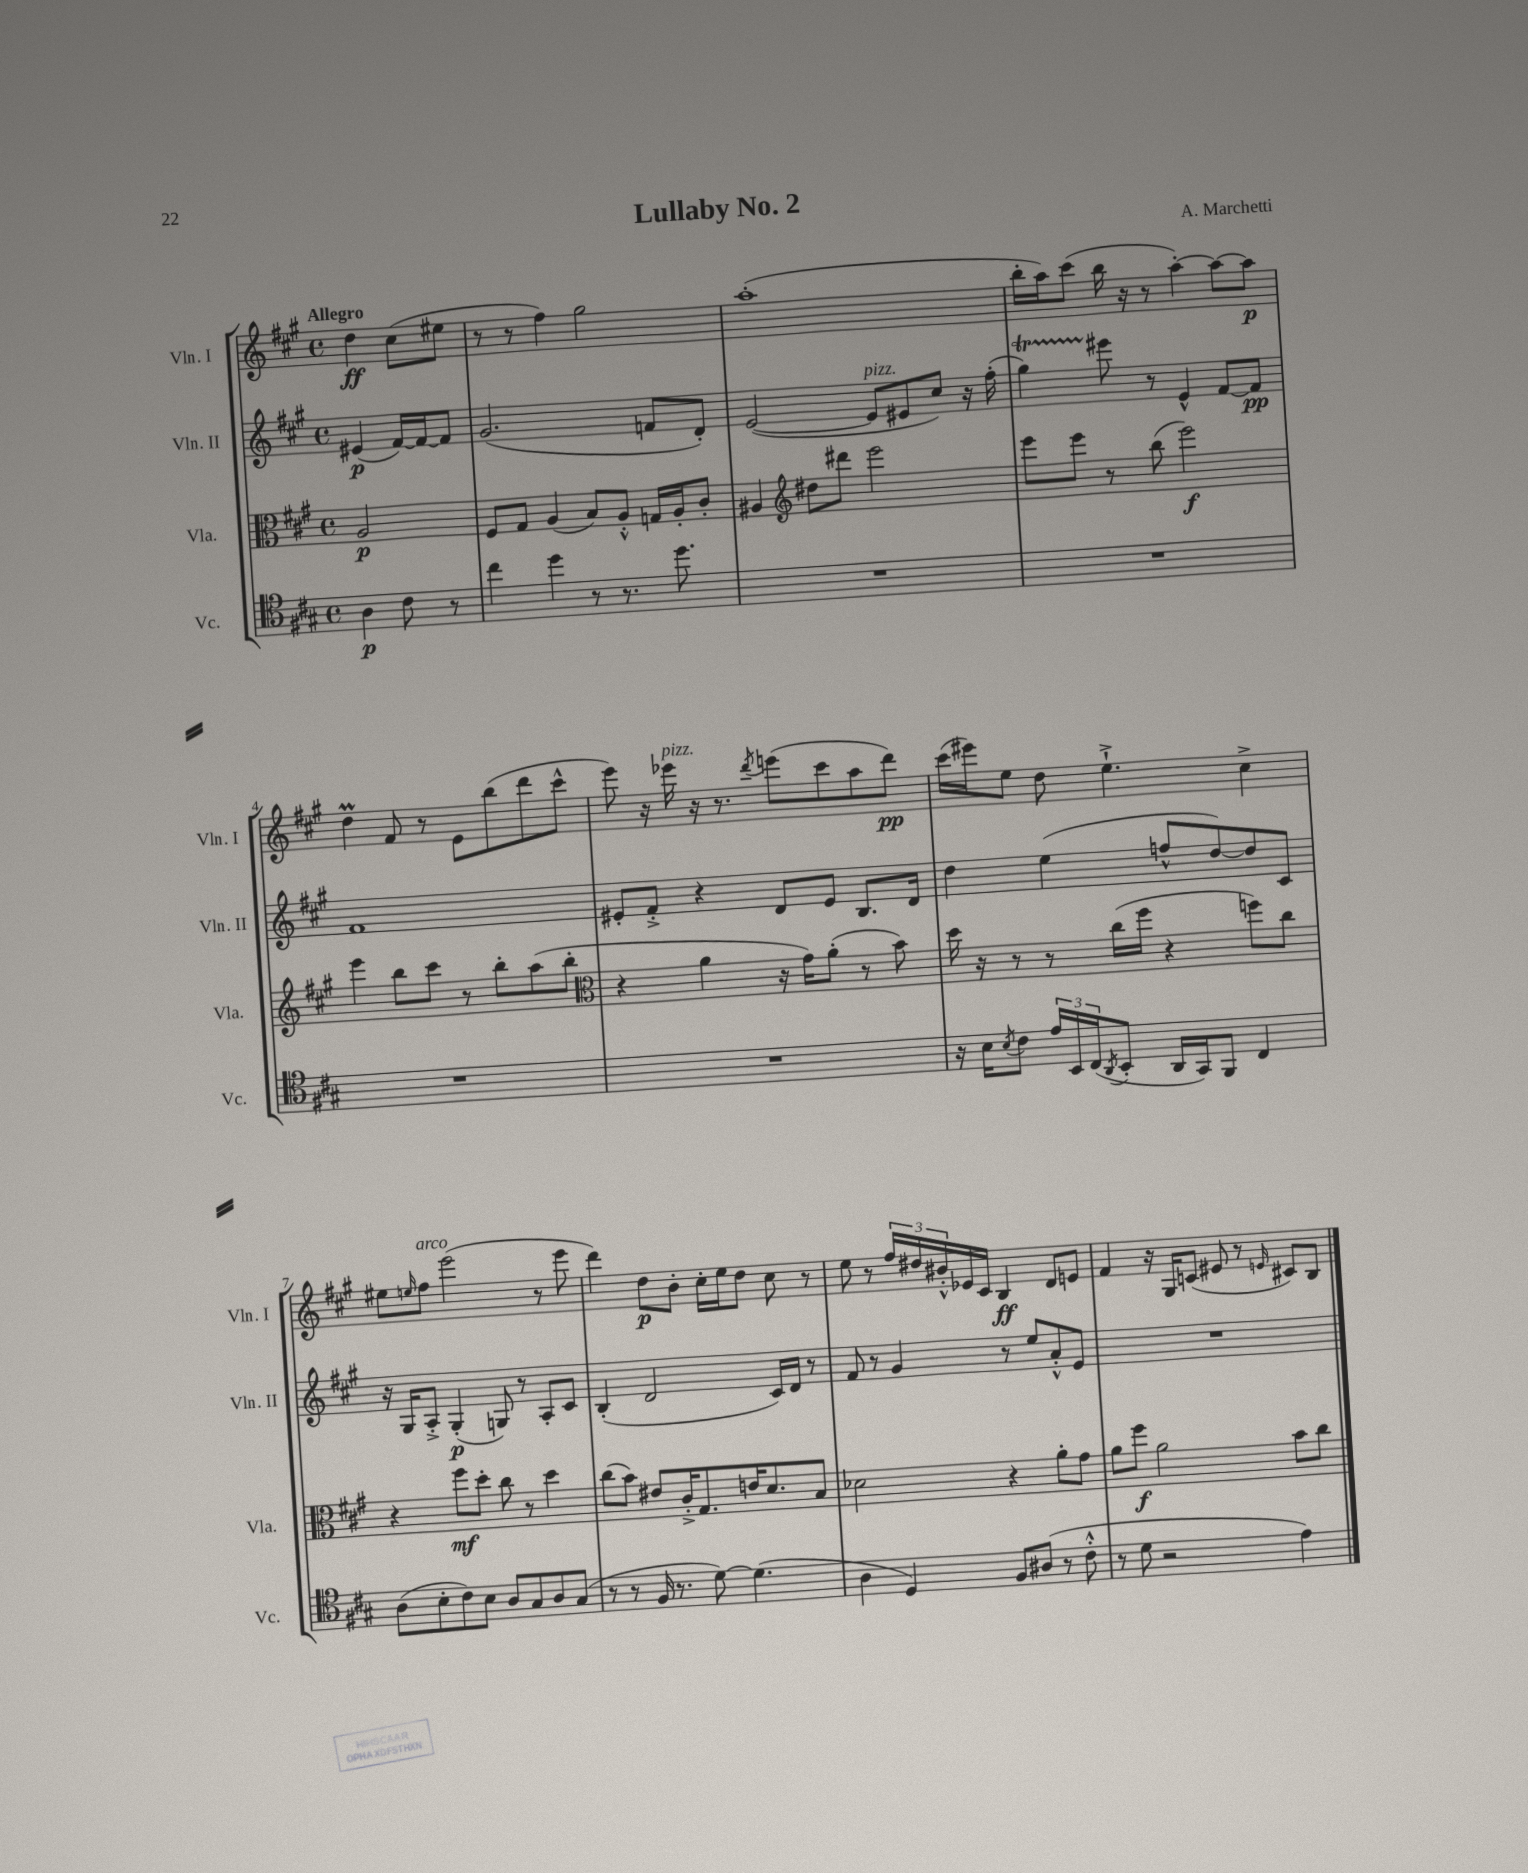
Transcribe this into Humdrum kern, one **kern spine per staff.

**kern	**dynam	**kern	**dynam	**kern	**dynam	**kern	**dynam
*part4	*part4	*part3	*part3	*part2	*part2	*part1	*part1
*staff4	*staff4	*staff3	*staff3	*staff2	*staff2	*staff1	*staff1
*I"Vc.	*	*I"Vla.	*	*I"Vln. II	*	*I"Vln. I	*
*I'Vc.	*	*I'Vla.	*	*I'Vln. II	*	*I'Vln. I	*
*clefC4	*	*clefC3	*	*clefG2	*	*clefG2	*
*k[f#c#g#]	*	*k[f#c#g#]	*	*k[f#c#g#]	*	*k[f#c#g#]	*
*M4/4	*	*M4/4	*	*M4/4	*	*M4/4	*
*met(c)	*	*met(c)	*	*met(c)	*	*met(c)	*
=	=	=	=	=	=	=	=
!	!	!	!	!	!	!LO:TX:a:B:t=Allegro	!
4A\	p	2A/	p	(4e#X/	p	4dd\	ff
8c#\	.	.	.	[16f#/LL)	.	(8cc#\L	.
.	.	.	.	16f#/J_	.	.	.
8r	.	.	.	8f#/J]	.	8ee#X\J	.
=1	=1	=1	=1	=1	=1	=1	=1
4cc#\	.	8F#/L	.	(2.g#/	.	8r	.
.	.	8G#/J	.	.	.	8r	.
4dd\	.	(4A/	.	.	.	4ff#\)	.
8r	.	8B/L)	.	.	.	2gg#\	.
8.r	.	8A'^^/J	.	.	.	.	.
.	.	16Gn/LL	.	8fn/L	.	.	.
8.dd\	.	16A'/J	.	.	.	.	.
.	.	8c#'/J	.	8d'/J)	.	.	.
=2	=2	=2	=2	=2	=2	=2	=2
1r	.	4A#X/	.	([2e/	.	(1aa'	.
*	*	*clefG2	*	*	*	*	*
.	.	8dd#X\L	.	.	.	.	.
.	.	8ddd#X\J	.	.	.	.	.
!	!	!	!	!LO:TX:a:i:t=pizz.	!	!	!
.	.	2eee\	.	8e/L]	.	.	.
.	.	.	.	8e#X/	.	.	.
.	.	.	.	8cc#/J)	.	.	.
.	.	.	.	16r	.	.	.
.	.	.	.	(16ff#'\	.	.	.
=3	=3	=3	=3	=3	=3	=3	=3
1r	.	8eee\L	.	4gg#t\)	.	16bb'\LL	.
.	.	.	.	.	.	16aa\J)	.
.	.	8eee\J	.	.	.	(8ccc#\J	.
.	.	8r	.	8eee#X\	.	16bb\	.
.	.	.	.	.	.	16r	.
.	.	(8bb\	.	8r	.	8r	.
.	.	2eee\)	f	4e^^/	.	[4aa'\)	.
.	.	.	.	[8f#/L	.	8aa\L_	.
.	.	.	.	8f#/J]	pp	8aa\J]	p
!!LO:LB:g=z
=4	=4	=4	=4	=4	=4	=4	=4
1r	.	4eee\	.	1f#	.	4ddM\	.
.	.	8bb\L	.	.	.	8f#/	.
.	.	8ccc#\J	.	.	.	8r	.
.	.	8r	.	.	.	8e\L	.
.	.	8bb'\L	.	.	.	(8bb\	.
.	.	(8aa\	.	.	.	8ddd\	.
.	.	8bb'\J	.	.	.	8ccc#^^\J	.
=5	=5	=5	=5	=5	=5	=5	=5
*	*	*clefC3	*	*	*	*	*
1r	.	4r	.	8e#X'/L	.	8eee\)	.
.	.	.	.	8f#'^/J	.	16r	.
!	!	!	!	!	!	!LO:TX:a:i:t=pizz.	!
.	.	.	.	.	.	16eee-X\	.
.	.	4a\	.	4r	.	16r	.
.	.	.	.	.	.	8.r	.
.	.	.	.	.	.	8qddd/	.
.	.	16r	.	8d/L	.	(8eeen\L	.
.	.	16g#\KL)	.	.	.	.	.
.	.	(8a'\J	.	8e#/J	.	8ccc#\	.
.	.	8r	.	8.B/L	.	8aa\	.
.	.	8b\)	.	.	.	8ddd\J)	pp
.	.	.	.	16d/Jk	.	.	.
=6	=6	=6	=6	=6	=6	=6	=6
16r	.	16dd\	.	4dd\	.	(16ccc#\LL	.
16B\KL	.	16r	.	.	.	16eee#X\J)	.
8qB/	.	.	.	.	.	.	.
8c#\J	.	8r	.	.	.	8ee\J	.
24e/LL	.	8r	.	(4ee\	.	8dd\	.
24BB/	.	.	.	.	.	.	.
(24C#/J	.	.	.	.	.	.	.
8qAA/	.	.	.	.	.	.	.
8BB'/J	.	(16cc#\LL	.	.	.	4.ee`^\	.
.	.	16ff#\JJ	.	.	.	.	.
16AA/LL	.	4r	.	8ffn^^/L	.	.	.
16GG#/J)	.	.	.	.	.	.	.
8FF#/J	.	.	.	[8dd/)	.	.	.
4C#/	.	8ffn\L)	.	8dd/]	.	4cc#^\	.
.	.	8cc#\J	.	8c#/J	.	.	.
!!LO:LB:g=z
=7	=7	=7	=7	=7	=7	=7	=7
(8A\L	.	4r	.	16r	.	8ee#X\L	.
.	.	.	.	16G#/KL	.	.	.
.	.	.	.	.	.	16qqeen/	.
!	!	!	!	!	!	!LO:TX:a:i:t=arco	!
8B'\	.	.	.	8A'^/J	.	8ff#\J	.
8c#\)	.	8ff#\L	mf	(4G#'/	p	(2eee\	.
8B\J	.	8dd'\J	.	.	.	.	.
8A/L	.	8cc#\	.	8Gn/)	.	.	.
8G#/	.	8r	.	8r	.	.	.
8A/	.	4dd\	.	8A'/L	.	8r	.
(8G#/J	.	.	.	8c#/J	.	8eee\	.
=8	=8	=8	=8	=8	=8	=8	=8
8r	.	(8cc#\L	.	(4B'/	.	4ddd\)	.
8r	.	8b\J)	.	.	.	.	.
16F#/	.	8e#X/L	.	2d/	.	8dd\L	p
8.r	.	.	.	.	.	.	.
.	.	16c#'^/K	.	.	.	8b'\J	.
.	.	8.G#/	.	.	.	.	.
[8d\)	.	.	.	.	.	16cc#'\LL	.
.	.	.	.	.	.	16ee\J	.
(4.d\]	.	16en/K	.	.	.	8dd\J	.
.	.	8.d/	.	.	.	.	.
.	.	.	.	16c#/LL)	.	8cc#\	.
.	.	.	.	16d/JJ	.	.	.
.	.	8B/J	.	8r	.	8r	.
=9	=9	=9	=9	=9	=9	=9	=9
4A\	.	2d-X\	.	8f#/	.	8ee\	.
.	.	.	.	8r	.	8r	.
4D/)	.	.	.	4g#/	.	24ff#/LL	.
.	.	.	.	.	.	24dd#X/	.
.	.	.	.	.	.	24b#X'^^/	.
.	.	.	.	.	.	16e-X/	.
.	.	.	.	.	.	16c#/JJ	.
8F#/L	.	4r	.	8r	.	4B/	ff
(8A#X/J	.	.	.	8ee/L	.	.	.
8r	.	8a'\L	.	8a'^^/	.	8d/L	.
8c#'^^\	.	8g#\J	.	8e/J	.	8en/J	.
=10	=10	=10	=10	=10	=10	=10	=10
8r	.	8a\L	.	1r	.	4f#/	.
8d\	.	8ff#\J	f	.	.	.	.
2r	.	2a\	.	.	.	16r	.
.	.	.	.	.	.	16G#/KL	.
.	.	.	.	.	.	(8cn/J	.
.	.	.	.	.	.	8e#X/	.
.	.	.	.	.	.	8r	.
.	.	.	.	.	.	16qqen/	.
4e\)	.	8b\L	.	.	.	8c#X/L)	.
.	.	8cc#\J	.	.	.	8B/J	.
==	==	==	==	==	==	==	==
*-	*-	*-	*-	*-	*-	*-	*-
